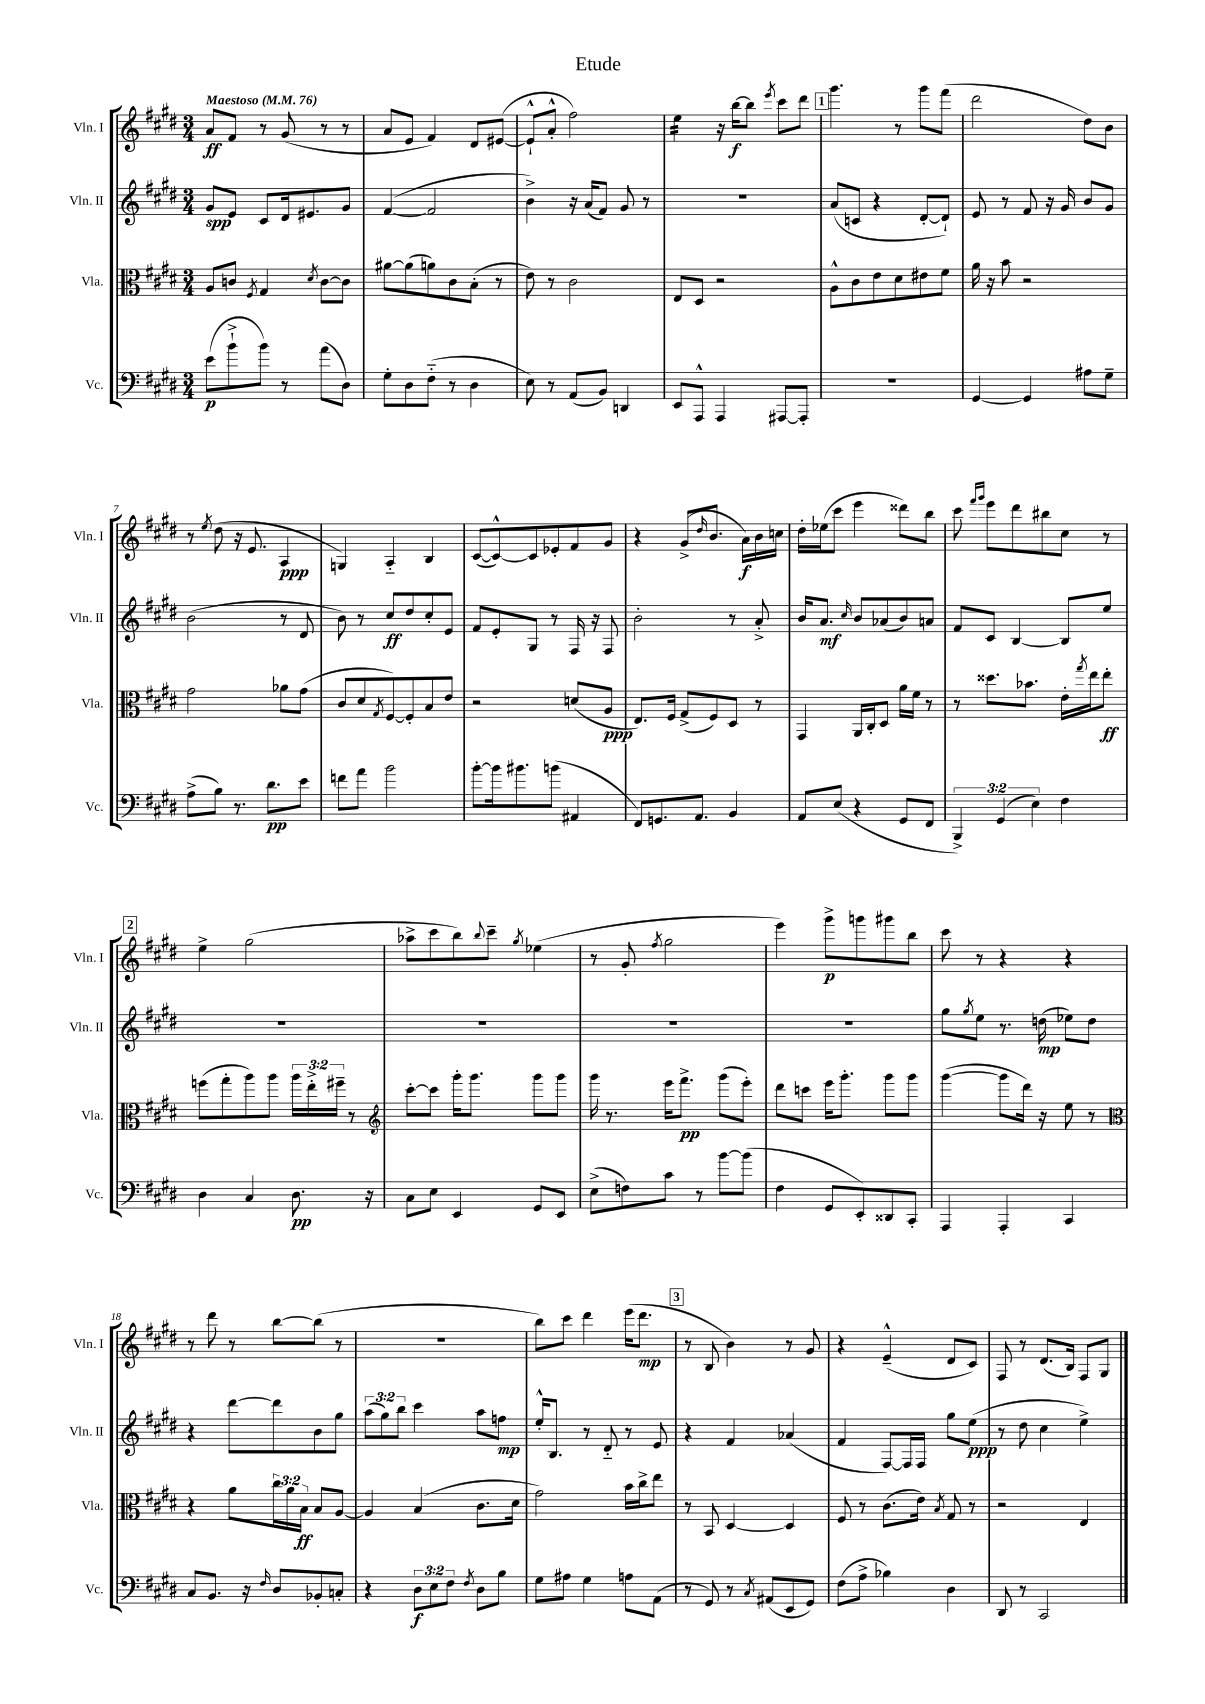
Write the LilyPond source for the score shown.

\header { title = "Etude" }
<<
\new StaffGroup <<
\new Staff = "s0" \with { instrumentName = "Vln. I" shortInstrumentName = "Vln. I" } {
    \clef treble \key e \major \numericTimeSignature \time 3/4 \tempo "Maestoso" 4 = 76
    a'8\ff fis'8 r8 gis'8( r8 r8 |
    a'8 e'8 fis'4) dis'8 eis'8~( |
    eis'8-!-^ a'8-.-^ fis''2) |
    e''4:16 r16 b''16~\f b''8 \acciaccatura { e'''8 } cis'''8 dis'''8 |
    \mark \markup { \box "1" } gis'''4. r8 gis'''8 fis'''8( |
    dis'''2 dis''8) b'8 |
    r8 \acciaccatura { e''8 } dis''8( r16 e'8. a4\ppp |
    g4) a4-_ b4 |
    cis'8~( cis'8~-^) cis'8 ees'8-. fis'8 gis'8 |
    r4 gis'8->( \grace { dis''16 } b'8. a'16\f) b'16 c''16 |
    dis''16-. ees''16( cis'''8 e'''4 disis'''8) b''8 |
    cis'''8 \grace { fis'''16 gis'''16 } e'''8 dis'''8 bis''8 cis''8 r8 |
    \mark \markup { \box "2" } e''4-> gis''2( |
    aes''8-> cis'''8 b''8) \appoggiatura { b''8 } cis'''8-- \acciaccatura { gis''8 } ees''4( |
    r8 gis'8-. \acciaccatura { fis''8 } gis''2 |
    e'''4) gis'''8->\p g'''8 gis'''8 b''8 |
    cis'''8 r8 r4 r4 |
    r8 dis'''8 r8 b''8~ b''8( r8 |
    R2. |
    b''8) cis'''8 dis'''4 e'''16( dis'''8.\mp |
    \mark \markup { \box "3" } r8 b8 b'4) r8 gis'8 |
    r4 e'4---^( dis'8 cis'8) |
    fis8 r8 dis'8.( b16) fis8 gis8 \bar "|." |
}
\new Staff = "s1" \with { instrumentName = "Vln. II" shortInstrumentName = "Vln. II" } {
    \clef treble \key e \major \numericTimeSignature \time 3/4 \override Staff.TupletNumber.text = #tuplet-number::calc-fraction-text
    gis'8\spp e'8 cis'8 dis'16 eis'8. gis'8 |
    fis'4~( fis'2 |
    b'4->) r16 a'16( fis'8) gis'8 r8 |
    R2. |
    \mark \markup { \box "1" } a'8( c'8 r4 dis'8~-. dis'8-!) |
    e'8 r8 fis'8 r16 gis'16 b'8 gis'8 |
    b'2( r8 dis'8 |
    b'8) r8 cis''8\ff dis''8 cis''8-. e'8 |
    fis'8 e'8-. gis8 r8 fis16 r16 fis8 |
    b'2-. r8 a'8-.-> |
    b'16 a'8.\mf \grace { cis''16 } b'8 aes'8( b'8) a'8 |
    fis'8 cis'8 b4~ b8 e''8 |
    \mark \markup { \box "2" } R2. |
    R2. |
    R2. |
    R2. |
    gis''8 \acciaccatura { gis''8 } e''8 r8. d''16\mp( ees''8) d''8 |
    r4 dis'''8~ dis'''8 b'8 gis''8 |
    \tuplet 3/2 { a''8( gis''8) b''8 } cis'''4 a''8 f''8\mp |
    e''16-.-^ b8. r8 dis'8-_ r8 e'8 |
    \mark \markup { \box "3" } r4 fis'4 aes'4( |
    fis'4 fis8~) fis16 fis16 gis''8 e''8\ppp( |
    r8 dis''8 cis''4 e''4->) \bar "|." |
}
\new Staff = "s2" \with { instrumentName = "Vla." shortInstrumentName = "Vla." } {
    \clef alto \key e \major \numericTimeSignature \time 3/4 \override Staff.TupletNumber.text = #tuplet-number::calc-fraction-text
    a8 c'8 \acciaccatura { fis8 } gis4 \acciaccatura { dis'8 } c'8~ c'8 |
    ais'8~ ais'8( a'8) cis'8 b8-.( r8 |
    e'8) r8 cis'2 |
    e8 dis8 r2 |
    \mark \markup { \box "1" } a8-^ cis'8 e'8 dis'8 eis'8 fis'8 |
    a'16 r16 b'8 r2 |
    gis'2 aes'8 gis'8( |
    cis'8 dis'8 \acciaccatura { gis8 } fis8~) fis8-. b8 e'8 |
    r2 d'8( a8\ppp |
    e8.) fis16 gis8->( fis8) dis8 r8 |
    gis,4 a,16 cis16-. dis8 a'16 fis'16 r8 |
    r8 disis''8. bes'8. e'16-. \acciaccatura { gis''8 } e''16 e''8-.\ff |
    \mark \markup { \box "2" } f''8( gis''8-. a''8) a''8 \tuplet 3/2 { a''16 e''16-.-> fis''16-- } r8 |
    \clef treble cis'''8~-. cis'''8 gis'''16-. gis'''8. gis'''8 gis'''8 |
    gis'''16 r8. e'''16 fis'''8.->\pp gis'''8( e'''8-.) |
    dis'''8 c'''8 e'''16 gis'''8.-. gis'''8 gis'''8 |
    gis'''4~( gis'''8 dis'''16) r16 e''8 r8 |
    \clef alto r4 a'8 \tuplet 3/2 { cis''16 a'16 b16\ff } b8 a8~ |
    a4 b4( cis'8. dis'16 |
    gis'2) b'16 cis''16-> e''8 |
    \mark \markup { \box "3" } r8 b,8 dis4~ dis4 |
    fis8 r8 cis'8.( e'16) \acciaccatura { b8 } gis8 r8 |
    r2 e4 \bar "|." |
}
\new Staff = "s3" \with { instrumentName = "Vc." shortInstrumentName = "Vc." } {
    \clef bass \key e \major \numericTimeSignature \time 3/4 \override Staff.TupletNumber.text = #tuplet-number::calc-fraction-text
    e'8\p( b'8-!-> b'8) r8 a'8( dis8) |
    gis8-. dis8 fis8-_( r8 dis4 |
    e8) r8 a,8( b,8) d,4 |
    e,8 a,,8-^ a,,4 ais,,8~ ais,,8-. |
    \mark \markup { \box "1" } R2. |
    gis,4~ gis,4 ais8 gis8-- |
    a8->( b8) r8. dis'8.\pp e'8 |
    f'8 a'8 b'2 |
    b'8~-. b'16 bis'8. b'8( ais,4 |
    fis,8) g,8. a,8. b,4 |
    a,8 e8( r4 gis,8 fis,8 |
    \tuplet 3/2 { b,,4->) gis,4( e4) } fis4 |
    \mark \markup { \box "2" } dis4 cis4 dis8.\pp r16 |
    cis8 e8 e,4 gis,8 e,8 |
    e8->( f8) cis'8 r8 b'8~ b'8( |
    fis4 gis,8 e,8-.) disis,8 cis,8-. |
    a,,4 a,,4-. cis,4 |
    cis8 b,8. r16 \grace { fis16 } dis8 bes,8-. c8-. |
    r4 \tuplet 3/2 { dis8\f e8 fis8 } \acciaccatura { fis8 } dis8 b8 |
    gis8 ais8 gis4 a8 a,8( |
    \mark \markup { \box "3" } r8 gis,8) r8 \acciaccatura { cis8 } ais,8( e,8 gis,8) |
    fis8( a8-> bes4) dis4 |
    dis,8 r8 cis,2 \bar "|." |
}
>>
>>
